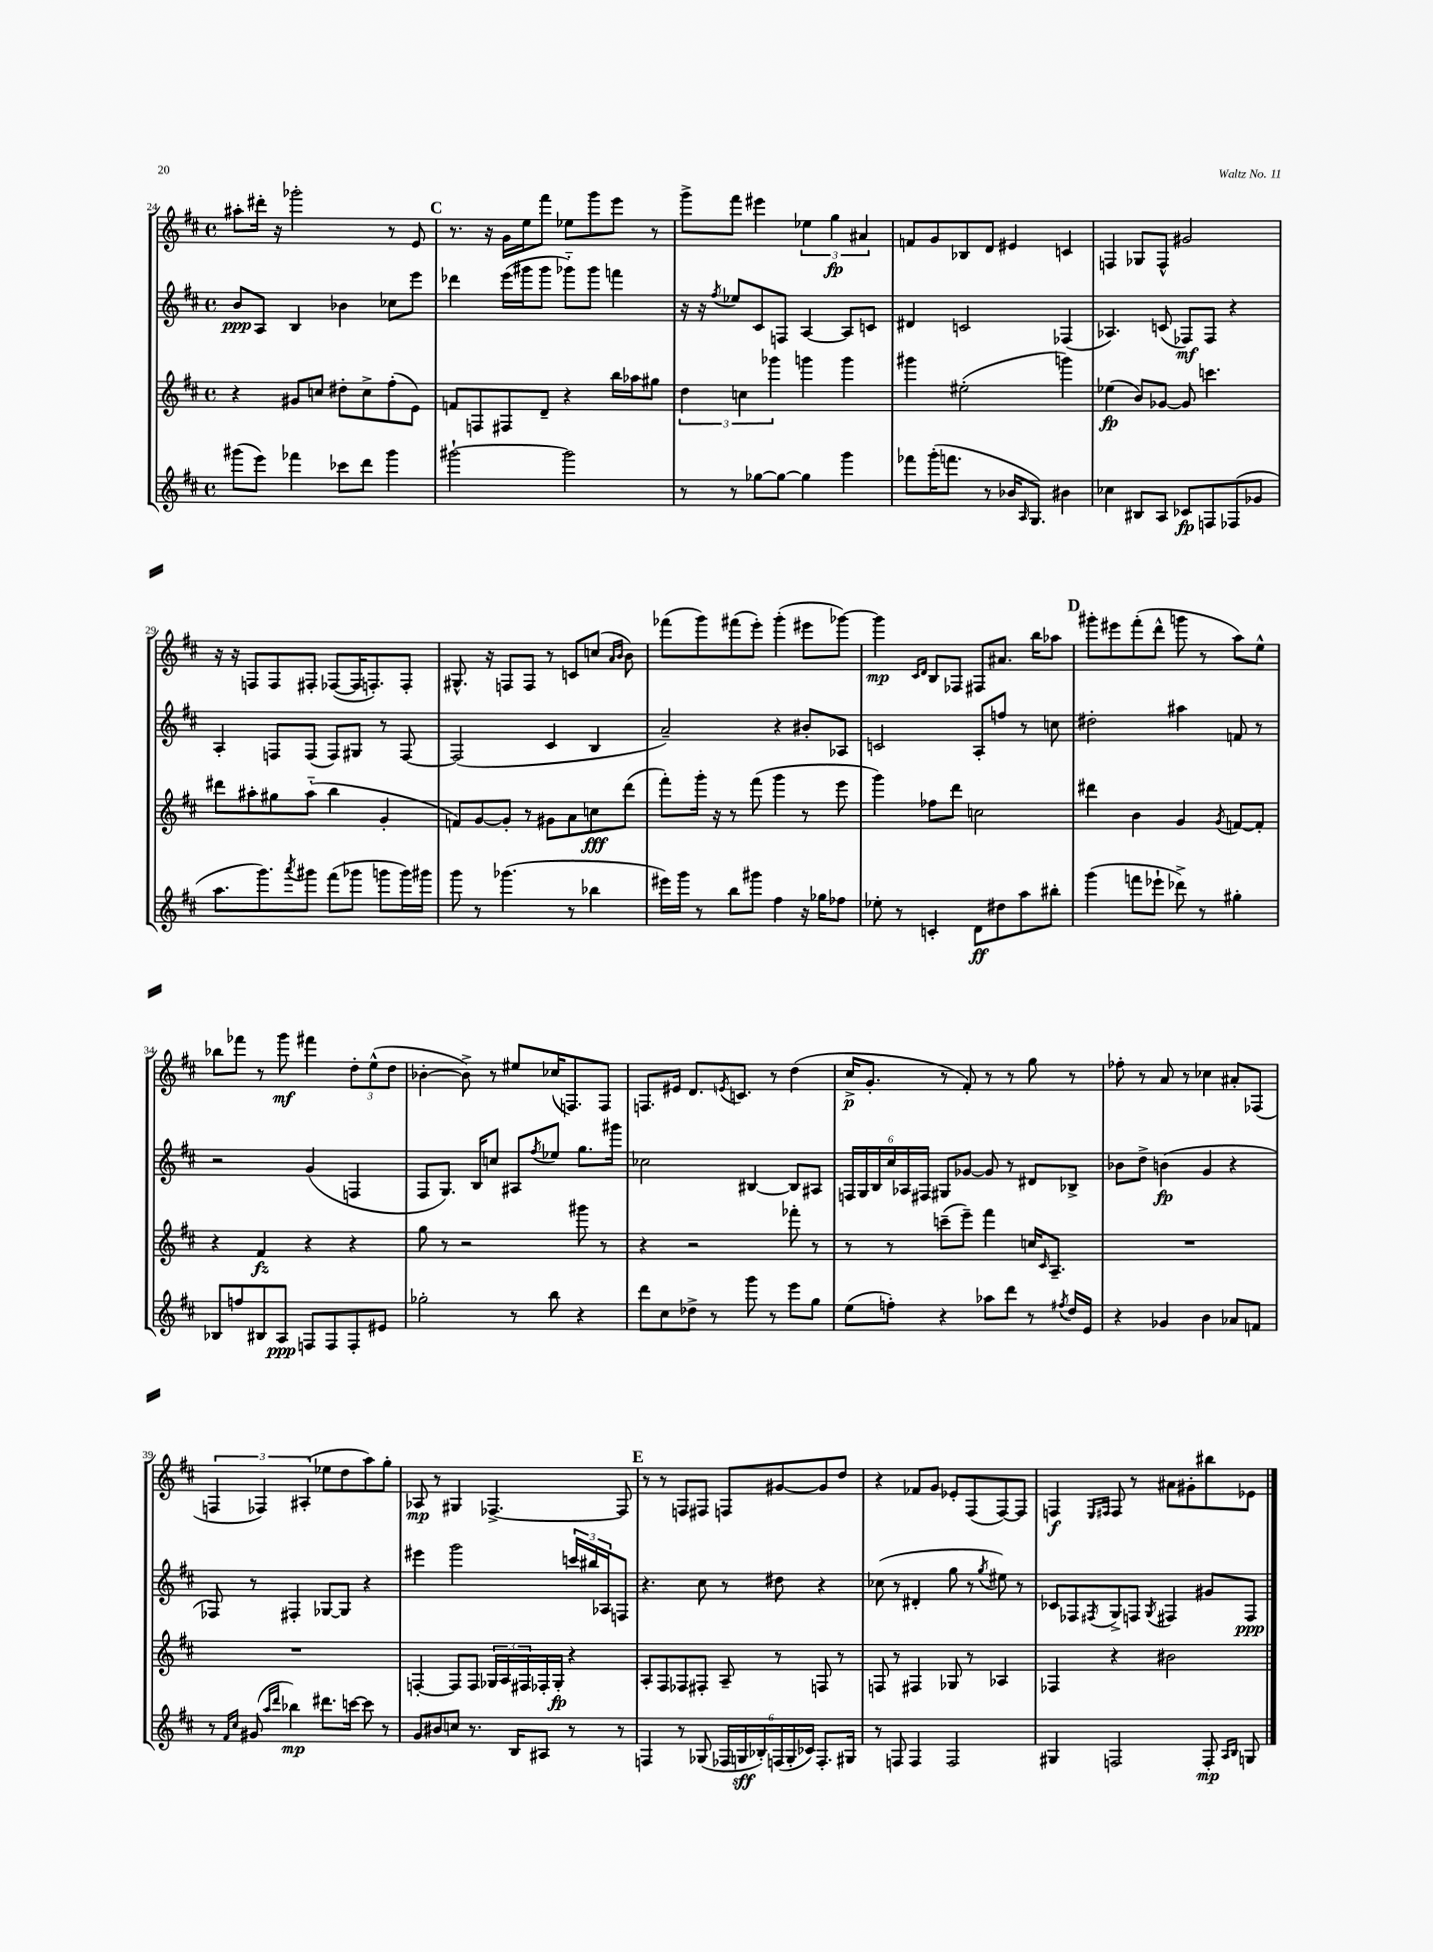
<<
\new StaffGroup <<
\new Staff = "s0" {
    \clef treble \key d \major \defaultTimeSignature \time 4/4
    ais''8-. dis'''16-. r16 ges'''2-. r8 e'8 |
    \mark \markup { \bold "C" } r8. r16 g'16 e''16 fis'''8 ees''8 g'''8 e'''8 r8 |
    g'''8-> fis'''8 eis'''4 \tuplet 3/2 { ees''4 g''4\fp ais'4 } |
    f'8 g'8 bes8 d'8 eis'4 c'4 |
    f4 ges8 f8-^ gis'2 |
    r16 r16 f8 f8 fis8-. fes8~( fes16 f8.-.) f8-. |
    gis8.-^ r16 f8 f8 r8 c'8 c''8( \grace { a'16 b'16 } b'8) |
    fes'''8( g'''8) fis'''8( e'''8-.) g'''4-.( eis'''8 ges'''8~) |
    ges'''4\mp \grace { cis'16 d'16 } b8 fes8 fis8 ais'8. b''16 aes''8 |
    \mark \markup { \bold "D" } gis'''8-. eis'''8 fis'''8-.( d'''8-^ g'''8 r8 a''8) e''8-^ |
    bes''8 fes'''8 r8 g'''8\mf fis'''4 \tuplet 3/2 { d''8-. e''8-^( d''8 } |
    bes'4~-. bes'8->) r8 eis''8 ces''16( f8.) f8 |
    f8. eis'16 d'8. \acciaccatura { e'8 } c'8. r8 d''4( |
    cis''16->\p g'8.-. r8 fis'8-.) r8 r8 g''8 r8 |
    fes''8-. r8 a'8 r8 ces''4 ais'8-. fes8( |
    \tuplet 3/2 { f4 fes4) ais4-.( } ees''8 d''8 a''8) g''8-. |
    aes8\mp r8 gis4 fes4.~-> fes8 |
    \mark \markup { \bold "E" } r8 r8 f8 fis8 f8 gis'8~ gis'8 d''8 |
    r4 fes'8 g'8 ees'8-. fis8( fis8~) fis8 |
    f4\f \grace { e16 fis16 } fis8 r8 ais'8 gis'8-. bis''8 ees'8 \bar "|." |
}
\new Staff = "s1" {
    \clef treble \key d \major \defaultTimeSignature \time 4/4
    b'8\ppp a8 b4 bes'4 ces''8 e'''8 |
    \mark \markup { \bold "C" } des'''4 e'''16( gis'''16 gis'''8 ges'''8-_) ges'''8 f'''4 |
    r16 r16 \acciaccatura { fis''8 } ees''8 cis'8 f8 a4~ a8 c'8 |
    dis'4 c'2 fes4( |
    aes4.) c'8( fes8\mf) fes8 r4 |
    a4-. f8 f8( f8) gis8 r8 f8~ |
    f2( cis'4 b4 |
    a'2--) r4 bis'8-. aes8 |
    c'2 a8-. f''8 r8 c''8 |
    \mark \markup { \bold "D" } dis''2-. ais''4 f'8 r8 |
    r2 g'4( f4 |
    fis8 g8.) b16 c''8 ais8 \acciaccatura { fis''8 } ees''8 g''8. gis'''16 |
    ces''2 bis4~ bis8 ais8 |
    \tuplet 6/4 { f16 g16 b16 cis''16 aes16 fis16 } gis8 ges'8~ ges'8 r8 dis'8 bes8-> |
    bes'8 d''8-> b'4\fp( g'4 r4 |
    fes8) r8 fis4-. ges8~ ges8 r4 |
    eis'''4 g'''2 \tuplet 3/2 { c'''16 bis''16 aes16 } f8 |
    \mark \markup { \bold "E" } r4. cis''8 r8 dis''8 r4 |
    ces''8( r8 dis'4-. g''8 r8 \acciaccatura { g''8 } eis''8) r8 |
    ces'8 fes8 \acciaccatura { fis8 } g8-> f8 \acciaccatura { g8 } fis4 gis'8 fis8\ppp \bar "|." |
}
\new Staff = "s2" {
    \clef treble \key d \major \defaultTimeSignature \time 4/4
    r4 gis'8 c''8 dis''8-. c''8-> fis''8-.( e'8) |
    \mark \markup { \bold "C" } f'8 f8 fis8 d'8-- r4 b''16 aes''16 gis''8 |
    \tuplet 3/2 { d''4 c''4 ges'''4 } g'''4 g'''4 |
    gis'''4 eis''2-.( g'''4) |
    ees''4\fp( b'8) ges'8~ ges'8 c'''4. |
    dis'''8 ais''8-. gis''8 ais''8-_( b''4 g'4-. |
    f'8) g'8~ g'8-. r8 gis'8 a'8 c''8\fff d'''8( |
    fis'''8-.) g'''16-. r16 r8 fis'''8( g'''4 r8 e'''8 |
    g'''4) fes''8 d'''8 c''2 |
    \mark \markup { \bold "D" } dis'''4 b'4 g'4 \acciaccatura { g'8 } f'8~ f'8-. |
    r4 fis'4\fz r4 r4 |
    g''8 r8 r2 gis'''8 r8 |
    r4 r2 fes'''8-. r8 |
    r8 r8 c'''8--( e'''8--) fis'''4 c''16 \grace { cis'16 } a8.-- |
    R1 |
    R1 |
    f4~-. f8 f8 \tuplet 3/2 { ges16 a16 fis16 } fes16-. ges16-.\fp r4 |
    \mark \markup { \bold "E" } a8-. fis8 fes8 fis8-. a8-- r8 f8 r8 |
    f8 r8 fis4 ges8 r8 aes4 |
    fes4 r4 bis'2 \bar "|." |
}
\new Staff = "s3" {
    \clef treble \key d \major \defaultTimeSignature \time 4/4
    gis'''8( e'''8) fes'''4 ces'''8 d'''8 gis'''4 |
    \mark \markup { \bold "C" } gis'''2~-! gis'''2 |
    r8 r8 ges''8~ ges''8~ ges''4 g'''4 |
    fes'''8 g'''16-.( f'''8. r8 bes'16 \grace { a16 } g8.) bis'4 |
    ces''4 bis8 a8 ces'8\fp f8 fes8( ges'8 |
    a''8. g'''8.) \acciaccatura { a'''8 } gis'''8 fis'''8( ges'''8 g'''8 g'''16) gis'''16 |
    g'''8 r8 ges'''4.( r8 bes''4 |
    eis'''16) g'''16 r8 b''8 gis'''8 fis''4 r16 ges''16 fes''8 |
    ees''8-. r8 c'4-. d'8\ff dis''8 a''8 bis''8-. |
    \mark \markup { \bold "D" } g'''4( f'''8 ees'''8-! des'''8->) r8 gis''4-. |
    bes8 f''8 bis8 a8\ppp f8 f8 f8-. eis'8 |
    ges''2-. r8 b''8 r4 |
    d'''8 cis''8 des''8-> r8 g'''8 r8 e'''8 g''8 |
    e''8( f''8-.) r4 aes''8 d'''8 r8 \acciaccatura { fis''8 } d''16 e'16 |
    r4 ges'4 b'4 aes'8 f'8 |
    r8 \grace { fis'16 cis''16 } gis'8( \grace { a''16 d'''16 } bes''4\mp) dis'''8. c'''16~ c'''8 r8 |
    g'8 bis'8 c''8 r8. b16 ais8 r8 r8 |
    \mark \markup { \bold "E" } f4 r8 ges8( \tuplet 6/4 { fes16 g16\sff bes16-.) f16( g16-. ces'16) } f8.-. gis16 |
    r8 f8 f4 f2 |
    gis4 f2 f8-.\mp \grace { a16 b16 } g8 \bar "|." |
}
>>
>>
\layout { \context { \Score currentBarNumber = #24 } }
